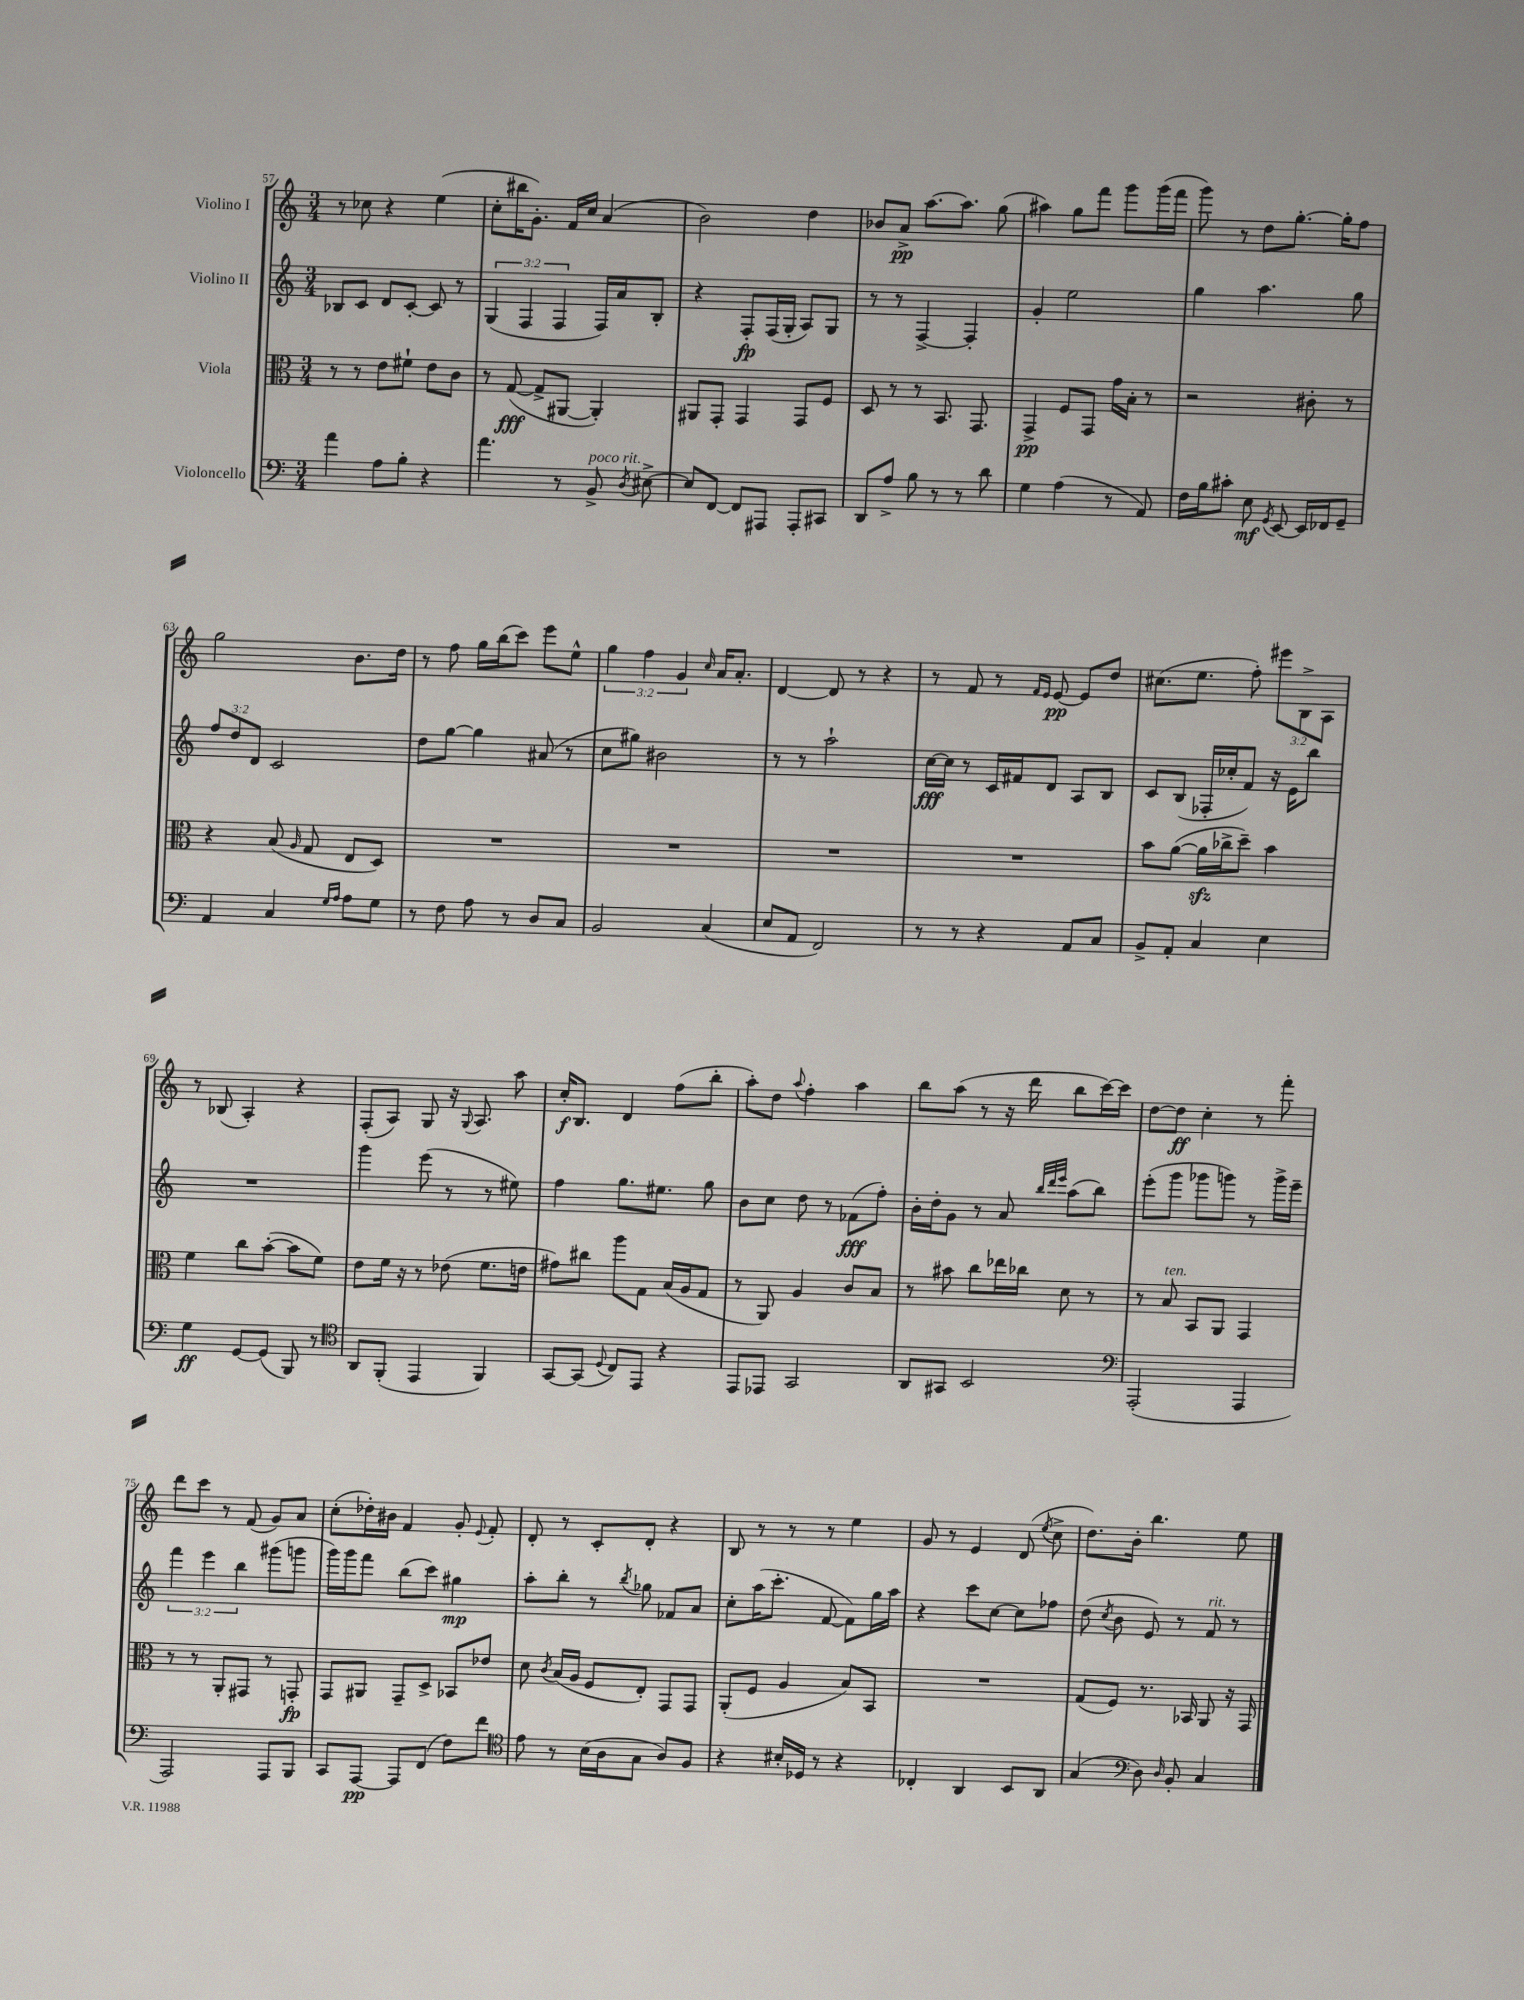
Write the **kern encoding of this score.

**kern	**kern	**kern	**kern
*staff4	*staff3	*staff2	*staff1
*clefF4	*clefC3	*clefG2	*clefG2
*k[]	*k[]	*k[]	*k[]
*M3/4	*M3/4	*M3/4	*M3/4
4a	8r	8B-	8r
.	8r	8c	8cc-
8A	8e	8d	4r
8B'	8f#`	[8c'	.
4r	8e	8c]	(4ee
.	8c	8r	.
=	=	=	=
4.a	8r	(6G	8cc'
.	([8G	.	16bb#
.	.	6F	.
.	.	.	8.g')
.	8G^]	.	.
.	.	6F	.
8r	[8AA#	.	16f
.	.	.	16cc
8BB^	4AA#'])	16F)	(4a
.	.	16a	.
8qD	.	.	.
[8E#^	.	8B'	.
=	=	=	=
8E#]	8AA#	4r	2b)
[8FF	8GG'	.	.
8FF]	4GG	8F'	.
8AAA#	.	(16F	.
.	.	16G'	.
8AAA#'	8GG	8A)	4dd
8CC#	8F	8G	.
=	=	=	=
8DD	8D	8r	8b-
8A^	8r	8r	8a^
8B	8r	[4F^	[8.aa
8r	8.BB	.	.
.	.	.	8.aa]
8r	.	4F']	.
.	8.GG	.	.
8d	.	.	(8gg
=	=	=	=
4G	4GG^	4g'	4aa#)
(4A	8F	2ee	8gg
.	8GG	.	8fff
8r	16g	.	8ggg
.	16B'	.	.
8AA)	8r	.	(16ggg
.	.	.	16fff
=	=	=	=
16F	2r	4gg	8ggg)
16B	.	.	.
8c#'	.	.	8r
8E	.	4.aa	8dd
8qGG	.	.	.
[8EE	.	.	[8.gg'
16EE]	8c#'	.	.
16FF-	.	.	16gg']
8GG~	8r	8gg	8ff
=	=	=	=
4AA	4r	12ff	2gg
.	.	12dd	.
.	.	12d	.
4C	(8B	2c	.
.	16qqA	.	.
.	8G	.	.
16qqG	.	.	.
16qqA	.	.	.
8A	8E	.	8.b
8G	8D)	.	.
.	.	.	16dd
=	=	=	=
8r	2.r	8dd	8r
8F	.	[8gg	8ff
8A	.	4gg]	16gg
.	.	.	(16bb
8r	.	.	8ccc)
8D	.	(8a#	8eee
8C	.	8r	8ee^^
=	=	=	=
2BB	2.r	8cc	6gg
.	.	8gg#)	.
.	.	.	6ff
.	.	2b#	.
.	.	.	6g
.	.	.	16qqcc
(4C	.	.	16a
.	.	.	8.a'
=	=	=	=
8E	2.r	8r	[4d
8AA	.	8r	.
2FF)	.	2aa`	8d]
.	.	.	8r
.	.	.	4r
=	=	=	=
8r	2.r	[16cc	8r
.	.	16cc]	.
8r	.	8r	8f
4r	.	16c	8r
.	.	16f#	.
.	.	.	16qqf
.	.	.	16qqe
.	.	8d	[8e
8AA	.	8A	8e]
8C	.	8B	8dd
=	=	=	=
8BB^	8b	8c	(8.cc#
8AA'	([8a	(8B	.
.	.	.	8.ee
4C	16a]	16F-'	.
.	16cc-^	16cc-'	.
.	8dd~)	8f)	8ff')
4E	4b	16r	12eee#
.	.	16e	.
.	.	.	12B^
.	.	8bb	.
.	.	.	12A
=	=	=	=
4G	4f	2.r	8r
.	.	.	(8B-
[8GG	8cc	.	4A')
(8GG]	([8b'	.	.
8BBB)	8b]	.	4r
8r	8f)	.	.
=	=	=	=
*clefC4	*	*	*
8AA	8e	4ggg	(8F'
(8FF'	16f	.	8A)
.	16r	.	.
4EE	8r	(8eee	8G
.	(8e-	8r	16r
.	.	.	8qqG
.	.	.	8.A
4FF)	8.f	8r	.
.	.	8ee#)	8aa
.	16e	.	.
=	=	=	=
[8GG	8g#)	4ff	16cc'
.	.	.	8.B
(8GG]	8cc#	.	.
8qqD	.	.	.
8C)	8aa	8.gg	4d
8EE	8G	.	.
.	.	8.ee#	.
4r	(16B	.	(8ff
.	16A	.	.
.	8G	8gg	8bb'
=	=	=	=
8EE	8r	8b	8aa')
8EE-	8AA)	8cc	8dd
.	.	.	8qqaa
2GG	4A	8dd	4ff'
.	.	8r	.
.	8c	(8f-	4aa
.	8B	8ff')	.
=	=	=	=
8AA	8r	16b'	8bb
.	.	16dd'	.
8GG#	8b#	8g	(8aa
2BB	8cc	8r	8r
.	16ee-	8a	16r
.	16cc-	.	16ddd
.	.	32qqbb	.
.	.	32qqddd	.
.	.	32qqeee	.
.	8d	(8aa	8bb
.	8r	8bb)	[16ccc)
.	.	.	16ccc]
=	=	=	=
*clefF4	*	*	*
(2AAA'	8r	(8eee'	[8dd
.	8B	8ggg	8dd]
.	8BB	8ggg-	4cc'
.	8AA	8ggg)	.
4AAA	4GG	8r	8r
.	.	16ggg^	8fff'
.	.	16eee~	.
=	=	=	=
2AAA)	8r	6fff	8ddd
.	8r	.	8ccc
.	.	6eee	.
.	8AA'	.	8r
.	.	6bb	.
.	8GG#	.	(8f
8AAA	8r	(8ggg#	8g)
8BBB	8GG'	8ggg	8a
=	=	=	=
8CC	8GG	16ggg)	(8cc'
.	.	16ggg	.
[8AAA	8AA#	8fff	16dd-')
.	.	.	16b#
8AAA]	8GG~	(8bb	4f
(8FF	8D^	8ccc)	.
8F)	8BB-	4gg#	8g'
.	.	.	8qqe
8f	8e-	.	8f'
=	=	=	=
*clefC4	*	*	*
8e	8d	8aa'	8d'
.	8qc	.	.
8r	(16B	8bb'	8r
.	16A	.	.
(16B	8F	8r	8c'
16A	.	.	.
.	.	8qbb	.
8G	8E')	8gg-	8d'
8A)	8GG	8f-	4r
8F	8GG	8a	.
=	=	=	=
4r	(8AA'	8cc'	8B
.	8F	(16aa	8r
.	.	8.ccc'	.
16B#'	4A	.	8r
16D-	.	.	.
8r	.	[8f	8r
4r	8B)	8f])	4ee
.	8BB	16gg	.
.	.	16aa	.
=	=	=	=
4C-'	2.r	4r	8g
.	.	.	8r
4AA	.	8ccc	4e
.	.	[8cc	.
8BB	.	8cc]	(8d
.	.	.	8qee
8AA	.	8ff-	8cc^
=	=	=	=
(4G	(8G	(8dd	8.dd)
.	.	8qcc	.
.	8F)	8b	.
.	.	.	16b'
*clefF4	*	*	*
8D)	8.r	8e)	4.bb
16qqD	.	.	.
8BB'	.	8r	.
.	16BB-	.	.
4C	8AA	8f	.
.	16r	8r	8ee
.	16GG	.	.
==	==	==	==
*-	*-	*-	*-
